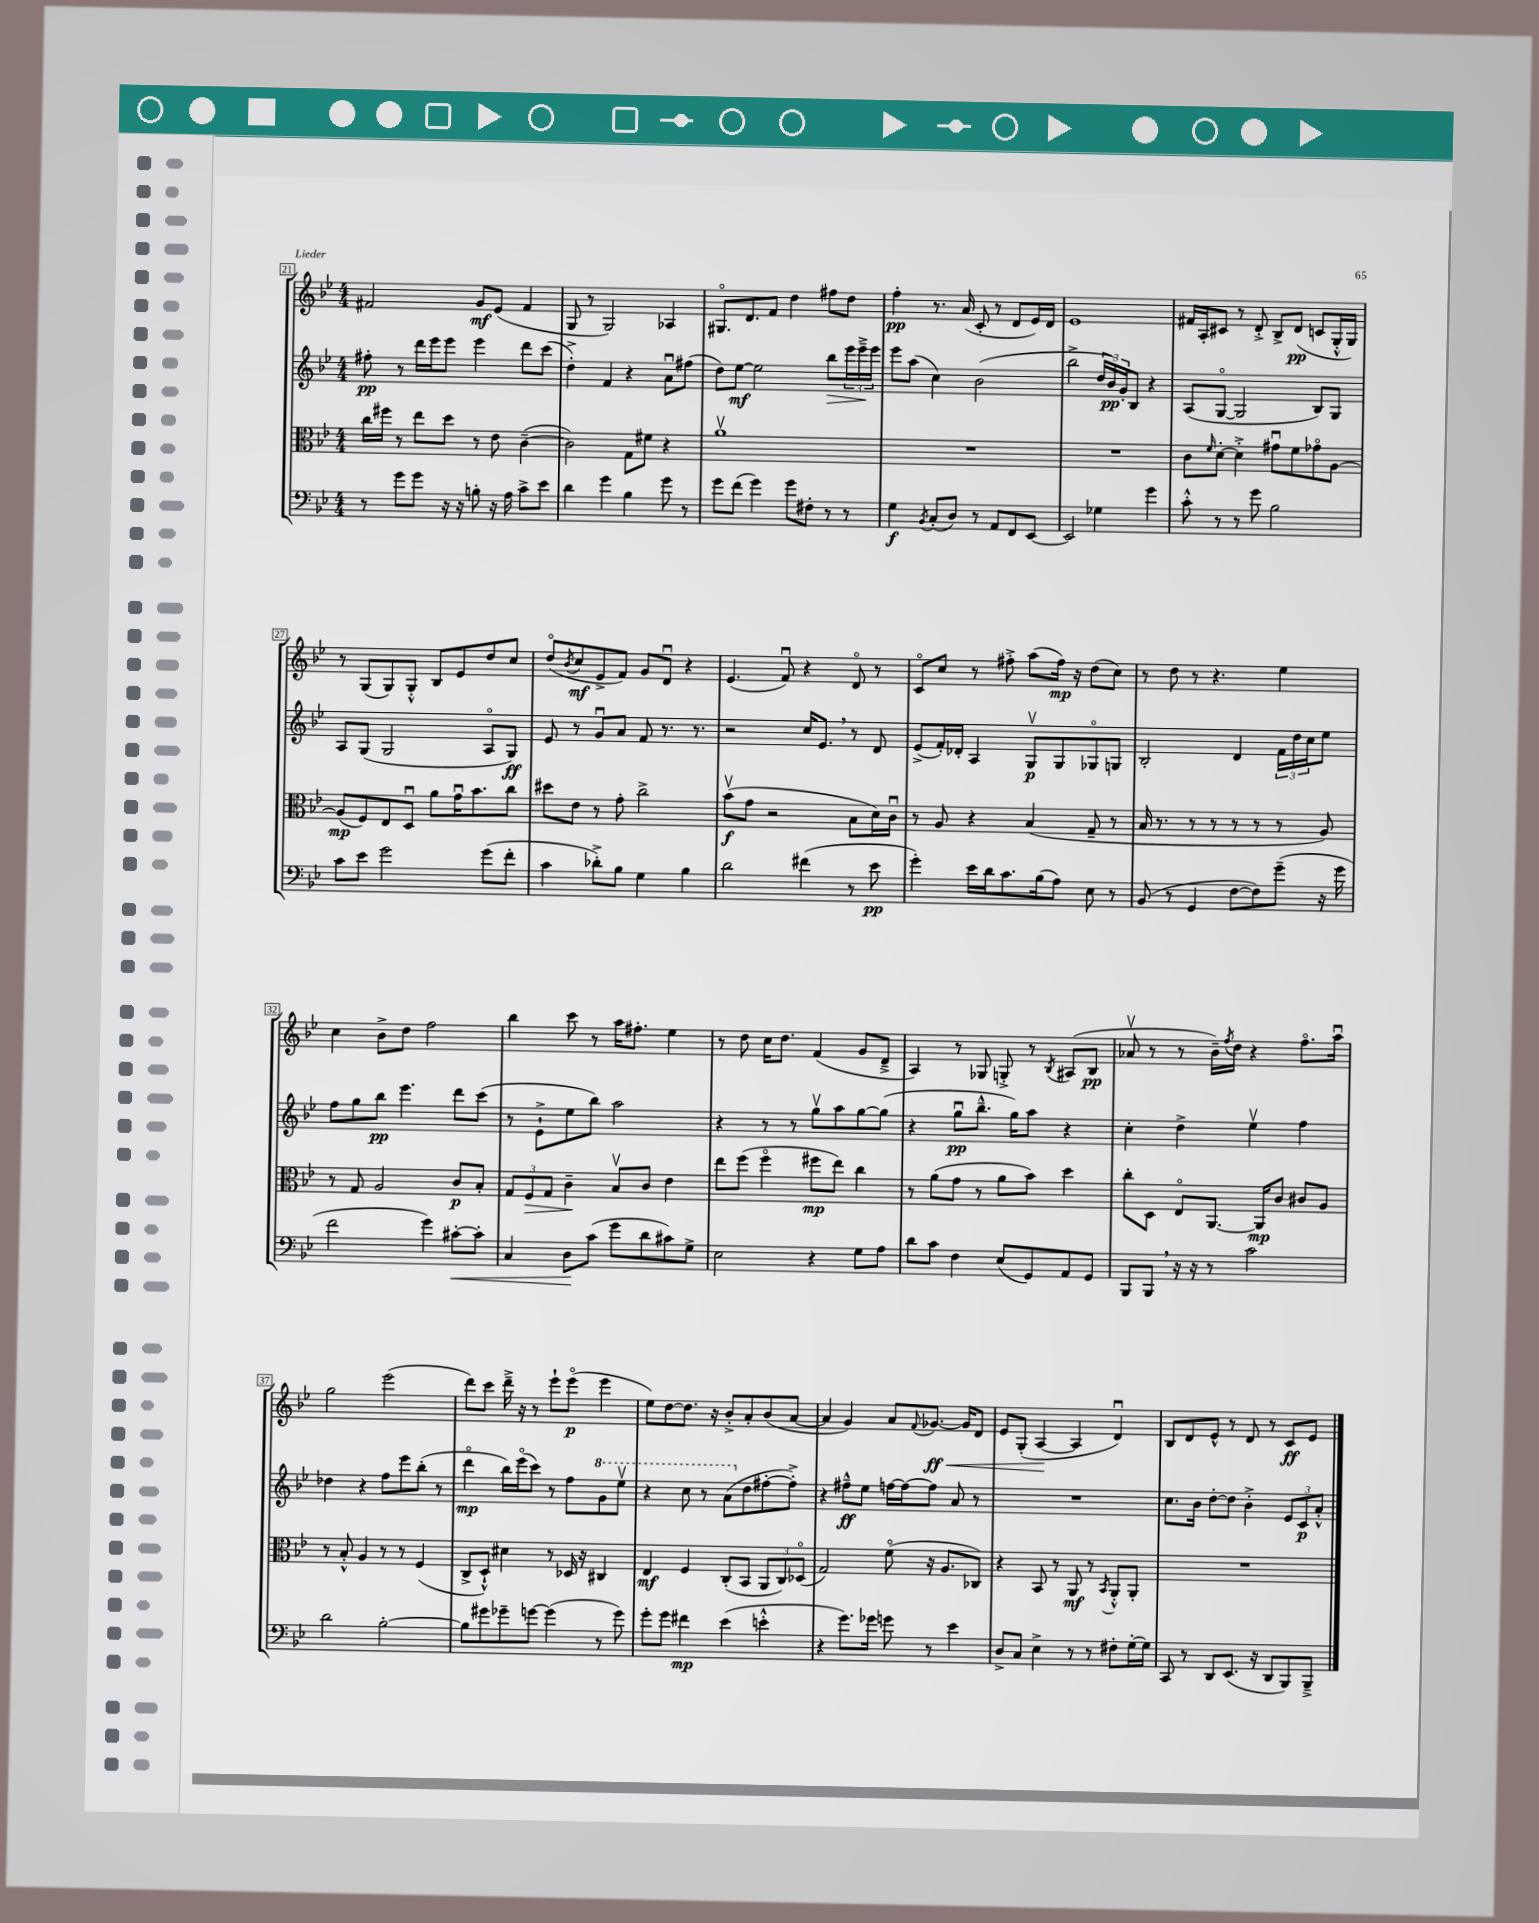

**kern	**dynam	**kern	**dynam	**kern	**dynam	**kern	**dynam
*part4	*part4	*part3	*part3	*part2	*part2	*part1	*part1
*staff4	*staff4	*staff3	*staff3	*staff2	*staff2	*staff1	*staff1
*clefF4	*	*clefC3	*	*clefG2	*	*clefG2	*
*k[b-e-]	*	*k[b-e-]	*	*k[b-e-]	*	*k[b-e-]	*
*M4/4	*	*M4/4	*	*M4/4	*	*M4/4	*
=21	=21	=21	=21	=21	=21	=21	=21
8r	.	16cc\LL	.	8ff#X'\	pp	2f#X/	.
.	.	16ff#X\JJ	.	.	.	.	.
8g\L	.	8r	.	8r	.	.	.
8g\J	.	8ee-\L	.	16ddd\LL	.	.	.
.	.	.	.	16eee-\J	.	.	.
16r	.	8dd\J	.	8eee-\J	.	.	.
16r	.	.	.	.	.	.	.
8Bn'\	.	8r	.	4eee-\	.	8g/L	mf
16r	.	8e-\	.	.	.	(8e-/J	.
16A\	.	.	.	.	.	.	.
8c^\L	.	([4c~\	.	8ddd\L	.	4f#/	.
8e-\J	.	.	.	(8ccc\J	.	.	.
=22	=22	=22	=22	=22	=22	=22	=22
4d\	.	2c\])	.	4dd'^\)	.	8G/	.
.	.	.	.	.	.	8r	.
4g\	.	.	.	4f/	.	2G/)	.
4B-\	.	8G\L	.	4r	.	.	.
.	.	8f#X\J	.	.	.	.	.
8g\	.	4r	.	8au\L	.	4A-X/	.
8r	.	.	.	(8ff#X\J	.	.	.
=23	=23	=23	=23	=23	=23	=23	=23
8g\L	.	1av	.	8dd\L)	.	8.G#X/L	.
(8f\J	.	.	.	[8ee-\J	mf	.	.
.	.	.	.	.	.	8.d/	.
4g\)	.	.	.	2ee-\]	.	.	.
.	.	.	.	.	.	8f/J	.
8g\L	.	.	.	.	.	4dd\	.
8F#X'\J	.	.	.	.	.	.	.
!	!	!	!	!	!LO:HP:b	!	!
8r	.	.	.	8bb-\L	>	8ff#X\L	.
8r	.	.	.	24eee-\L	.	8dd\J	.
.	.	.	.	24eee-~^\	.	.	.
.	.	.	.	24eee-\JJ	]	.	.
=24	=24	=24	=24	=24	=24	=24	=24
4G\	f	1r	.	8eee-\L	.	4ff'\	pp
.	.	.	.	(8aa\J	.	.	.
8qBB-/	.	.	.	.	.	.	.
(8C'/L	.	.	.	4cc\)	.	8.r	.
8D/J)	.	.	.	.	.	.	.
.	.	.	.	.	.	(16a/	.
8r	.	.	.	(2b-\	.	8c'/	.
8AA/L	.	.	.	.	.	8r	.
8FF/	.	.	.	.	.	8d/L	.
[8EE-/J	.	.	.	.	.	16e-/L)	.
.	.	.	.	.	.	16d/JJ	.
=25	=25	=25	=25	=25	=25	=25	=25
2EE-/]	.	1r	.	2bb-^\	.	1e-	.
4G-X\	.	.	.	24dd/LL	.	.	.
.	.	.	.	24b-/)	pp	.	.
.	.	.	.	24g'/J	.	.	.
.	.	.	.	8B-/J	.	.	.
4g\	.	.	.	4r	.	.	.
=26	=26	=26	=26	=26	=26	=26	=26
8c'^^\	.	8c\L	.	(8A/L	.	16f#X/LL	.
.	.	.	.	.	.	16A'/J	.
.	.	16qqf/	.	.	.	.	.
8r	.	[8d'\J	.	[8G/J	.	8c#X/J	.
8r	.	4d'^\]	.	2G/]	.	8r	.
8g\	.	.	.	.	.	8d'^/	.
2B-\	.	8g#Xu\L	.	.	.	8B-^/L	.
.	.	8f\	.	.	.	(8d/J	pp
.	.	8g-X\	.	8B-/L)	.	8cn/L	.
.	.	[8A\J	.	8G/J	.	16G'^^/L	.
.	.	.	.	.	.	16G/JJ)	.
!!LO:LB:g=z
=27	=27	=27	=27	=27	=27	=27	=27
8c\L	.	(8A/L]	mp	8A/L	.	8r	.
8e-\J	.	8F/)	.	(8G/J	.	(8G/L	.
2g\	.	8E-/	.	2G/	.	8G/)	.
.	.	8Du/J	.	.	.	8G'^^/J	.
.	.	8a\L	.	.	.	8B-/L	.
.	.	16gu\K	.	.	.	8e-/	.
.	.	8.b-\	.	.	.	.	.
(8g\L	.	.	.	8A/L	.	8dd/	.
8f'\J	.	8cc\J	.	8G/J)	ff	8cc/J	.
=28	=28	=28	=28	=28	=28	=28	=28
4c\	.	8dd#X\L	.	8e-/	.	(8dd/L	.
.	.	.	.	.	.	8qb-/	.
.	.	8e-\J	.	8r	.	8cc/	mf
8d-X'^\L)	.	8r	.	8gu/L	.	8e-^/	.
8B-\J	.	8g'\	.	8a/J	.	8f/J)	.
4G\	.	2cc^\	.	8f/	.	8g/L	.
.	.	.	.	8.r	.	8du/J	.
4B-\	.	.	.	.	.	4r	.
.	.	.	.	8.r	.	.	.
=29	=29	=29	=29	=29	=29	=29	=29
2d\	.	(8b-v\L	f	2r	.	(4.e-/	.
.	.	8g\J	.	.	.	.	.
.	.	2r	.	.	.	.	.
.	.	.	.	.	.	8fu/)	.
(4f#X\	.	.	.	16cc/KL	.	4r	.
.	.	.	.	8.e-,/J	.	.	.
8r	.	8B-\L	.	8r	.	8d/	.
8e-\	pp	16d\L)	.	8d/	.	8r	.
.	.	16cu\JJ	.	.	.	.	.
=30	=30	=30	=30	=30	=30	=30	=30
4g'\)	.	8r	.	(8e-^/L	.	8c/L	.
.	.	8A/	.	16f'/L)	.	8cc/J	.
.	.	.	.	16d-X'/JJ	.	.	.
16e-\LL	.	4r	.	4A/	.	8r	.
16d\J	.	.	.	.	.	.	.
8.c\	.	.	.	.	.	8ff#X'^\	.
.	.	(4B-/	.	8Gv/L	p	(8aa\L	.
(16B-\k	.	.	.	.	.	.	.
8A\J)	.	.	.	8G/	.	16ff#\Jk)	mp
.	.	.	.	.	.	16r	.
8E-\	.	8G~/	.	8G-X/	.	(8dd\L	.
8r	.	8r	.	8Gn/J	.	8cc\J)	.
=31	=31	=31	=31	=31	=31	=31	=31
(8BB-/	.	16B-/	.	2B-'/	.	8r	.
.	.	8.r	.	.	.	.	.
8r	.	.	.	.	.	8dd\	.
4GG/	.	8r	.	.	.	8r	.
.	.	8r	.	.	.	4.r	.
[8F\L	.	8r	.	4d/	.	.	.
8F\])	.	8r	.	.	.	.	.
(8g~\J	.	8r	.	24f\LL	.	4ee-\	.
.	.	.	.	24dd\	.	.	.
.	.	.	.	24cc\J	.	.	.
16r	.	8A/)	.	8ee-\J	.	.	.
16g\	.	.	.	.	.	.	.
!!LO:LB:g=z
=32	=32	=32	=32	=32	=32	=32	=32
2f\	.	8r	.	8ff\L	.	4cc\	.
.	.	8G/	.	8gg\	.	.	.
.	.	2A/	.	8bb-\J	pp	8b-^\L	.
.	.	.	.	4.eee-\	.	8dd\J	.
4g\)	.	.	.	.	.	2ff\	.
!	!LO:HP:b	!	!	!	!	!	!
[8c#X'\L	<	8c/L	p	8ddd\L	.	.	.
8c#'\J]	.	8B-'/J	.	(8ccc\J	.	.	.
=33	=33	=33	=33	=33	=33	=33	=33
4C/	.	12G/L	.	8r	.	4bb-\	.
!	!	!	!LO:HP:b	!	!	!	!
.	.	12F/	>	.	.	.	.
.	.	.	.	8e-`^\L	.	.	.
.	.	12G/J	.	.	.	.	.
8D\L	.	4c~\	.	8ee-\	.	8ccc\	.
(8c\J	[	.	.	8bb-\J)	.	8r	.
8g\L	.	8B-v/L	]	2aa\	.	16aa\KL	.
.	.	.	.	.	.	8.ff#X'\J	.
8d\	.	8c/J	.	.	.	.	.
8c#X\)	.	4e-\	.	.	.	4ee-\	.
8G^\J	.	.	.	.	.	.	.
=34	=34	=34	=34	=34	=34	=34	=34
2E-\	.	8ee-\L	.	4r	.	8r	.
.	.	(8ff\J	.	.	.	8dd\	.
.	.	4ff\	.	8r	.	16cc\KL	.
.	.	.	.	.	.	8.dd\J	.
.	.	.	.	8r	.	.	.
4r	.	8ff#X\L	mp	8ggv\L	.	(4f/	.
.	.	8ee-\J)	.	8aa\	.	.	.
8G\L	.	4cc\	.	[8gg\	.	8g/L	.
8A\J	.	.	.	(8gg\J]	.	8d~^/J	.
=35	=35	=35	=35	=35	=35	=35	=35
8d\L	.	8r	.	4r	.	4A/)	.
8c\J	.	(8a\L	.	.	.	.	.
4F\	.	8g\J	.	8ggu\L	pp	8r	.
.	.	8r	.	8.bb-~^^\J	.	8G-X/	.
(8E-/L	.	8a\L	.	.	.	8Gn'^/	.
.	.	.	.	16gg\KL)	.	.	.
8GG/)	.	8b-\J)	.	8aa\J	.	8r	.
.	.	.	.	.	.	8qB-/	.
8AA/	.	4dd\	.	4r	.	(8A#X/L	.
8GG/J	.	.	.	.	.	8B-/J	pp
=36	=36	=36	=36	=36	=36	=36	=36
8BBB-/L	.	8cc'\L	.	4cc'\	.	8a-Xv/	.
8BBB-,/J	.	8D\J	.	.	.	8r	.
16r	.	8E-/L	.	4dd^\	.	8r	.
16r	.	.	.	.	.	.	.
8r	.	[8.AA/J	.	.	.	16b-~\LL)	.
.	.	.	.	.	.	8qff/	.
.	.	.	.	.	.	16dd\JJ	.
2c\	.	.	.	4ee-v\	.	4r	.
.	.	16AA/KL]	mp	.	.	.	.
.	.	8c/J	.	.	.	.	.
.	.	8c#X/L	.	4ff\	.	8.ff\L	.
.	.	8A/J	.	.	.	.	.
.	.	.	.	.	.	16aau\Jk	.
!!LO:LB:g=z
=37	=37	=37	=37	=37	=37	=37	=37
2d\	.	8r	.	4dd-X\	.	2gg\	.
.	.	8B-'^^/	.	.	.	.	.
.	.	4A/	.	4r	.	.	.
[2B-'\	.	8r	.	8ff\L	.	(2eee-\	.
.	.	8r	.	8eee-\	.	.	.
.	.	(4F/	.	(8bb-'\J	.	.	.
.	.	.	.	8r	.	.	.
=38	=38	=38	=38	=38	=38	=38	=38
8B-\L]	.	8C^/L	.	4ddd\	mp	8ddd\L)	.
8g#X\	.	8D`^^/J)	.	.	.	8ccc\J	.
8g-X~\	.	4d#X\	.	16bb-\LL)	.	16ddd~^\	.
.	.	.	.	(16eee-\J	.	16r	.
[8gn\J	.	.	.	8ccc\J)	.	8r	.
(4g\]	.	8r	.	8r	.	8eee-`\L	.
.	.	16D-X/	.	8ff\L	.	(8eee-\J	p
.	.	16r	.	.	.	.	.
*	*	*	*	*8va	*	*	*
8r	.	4C#X/	.	8gg\	.	4eee-\	.
8g\)	.	.	.	8eee-v\J	.	.	.
=39	=39	=39	=39	=39	=39	=39	=39
8g'\L	.	4E-/	mf	4r	.	8ee-\L)	.
8g\J	.	.	.	.	.	[8dd\	.
4f#X\	mp	4F/	.	8ccc\	.	8.dd\J]	.
.	.	.	.	8r	.	.	.
.	.	.	.	.	.	16r	.
(4e-\	.	(8C'/L	.	(8aa\L	.	8b-'^/L	.
*	*	*	*	*X8va	*	*	*
.	.	8BB-/J	.	8dd\	.	8a'/	.
4en'^^\	.	12AA/L	.	[8ff#X'\	.	(8b-/	.
.	.	12C/)	.	.	.	.	.
.	.	.	.	8ff#'^\J])	.	[8a/J	.
.	.	(12D-X/J	.	.	.	.	.
=40	=40	=40	=40	=40	=40	=40	=40
4r	.	2G/)	.	4r	.	4a/]	.
8.g\L)	.	.	.	8ff#X~^^\L	ff	4g/)	.
.	.	.	.	8ee-\J	.	.	.
16g-X\Jk	.	.	.	.	.	.	.
8gn\	.	(8f\	.	[16ffn\LL	.	8a/L	.
.	.	.	.	16ff\J_	.	.	.
.	.	.	.	.	.	8qqf/	.
!	!	!	!	!	!	!	!LO:HP:b
8r	.	16r	.	8ff\J]	.	[8.g-X/J	< ff
.	.	8.A/L	.	.	.	.	.
4e-\	.	.	.	8a/	.	.	.
.	.	.	.	.	.	16g-/KL]	.
.	.	8C-X/J)	.	8r	.	8d/J	.
=41	=41	=41	=41	=41	=41	=41	=41
8D^/L	.	4r	.	1r	.	8e-/L	.
8C/J	.	.	.	.	.	(8G'/J	.
4E-^\	.	8BB-/	.	.	.	[4A/	.
.	.	8r	.	.	.	.	.
8r	.	8AA/	mf	.	.	4A/]	[
8r	.	8r	.	.	.	.	.
.	.	8qBB-/	.	.	.	.	.
8F#X'\L	.	8AA'^^/L	.	.	.	4du/)	.
[16G'\L	.	8AA'/J	.	.	.	.	.
16G\JJ]	.	.	.	.	.	.	.
=42	=42	=42	=42	=42	=42	=42	=42
8CC/	.	1r	.	8.cc\L	.	8B-/L	.
8r	.	.	.	.	.	8d/	.
.	.	.	.	16b-\Jk	.	.	.
8DD/L	.	.	.	[8dd'\L	.	8e-^^/J	.
(8.EE-/J	.	.	.	8dd\J]	.	8r	.
.	.	.	.	4b-'^\	.	8d/	.
16r	.	.	.	.	.	.	.
8DD/L	.	.	.	.	.	8r	.
8BBB-/)	.	.	.	12e-/L	.	8c/L	ff
.	.	.	.	12c/	p	.	.
8BBB-~^/J	.	.	.	.	.	8e-/J	.
.	.	.	.	12a'^^/J	.	.	.
==	==	==	==	==	==	==	==
*-	*-	*-	*-	*-	*-	*-	*-
